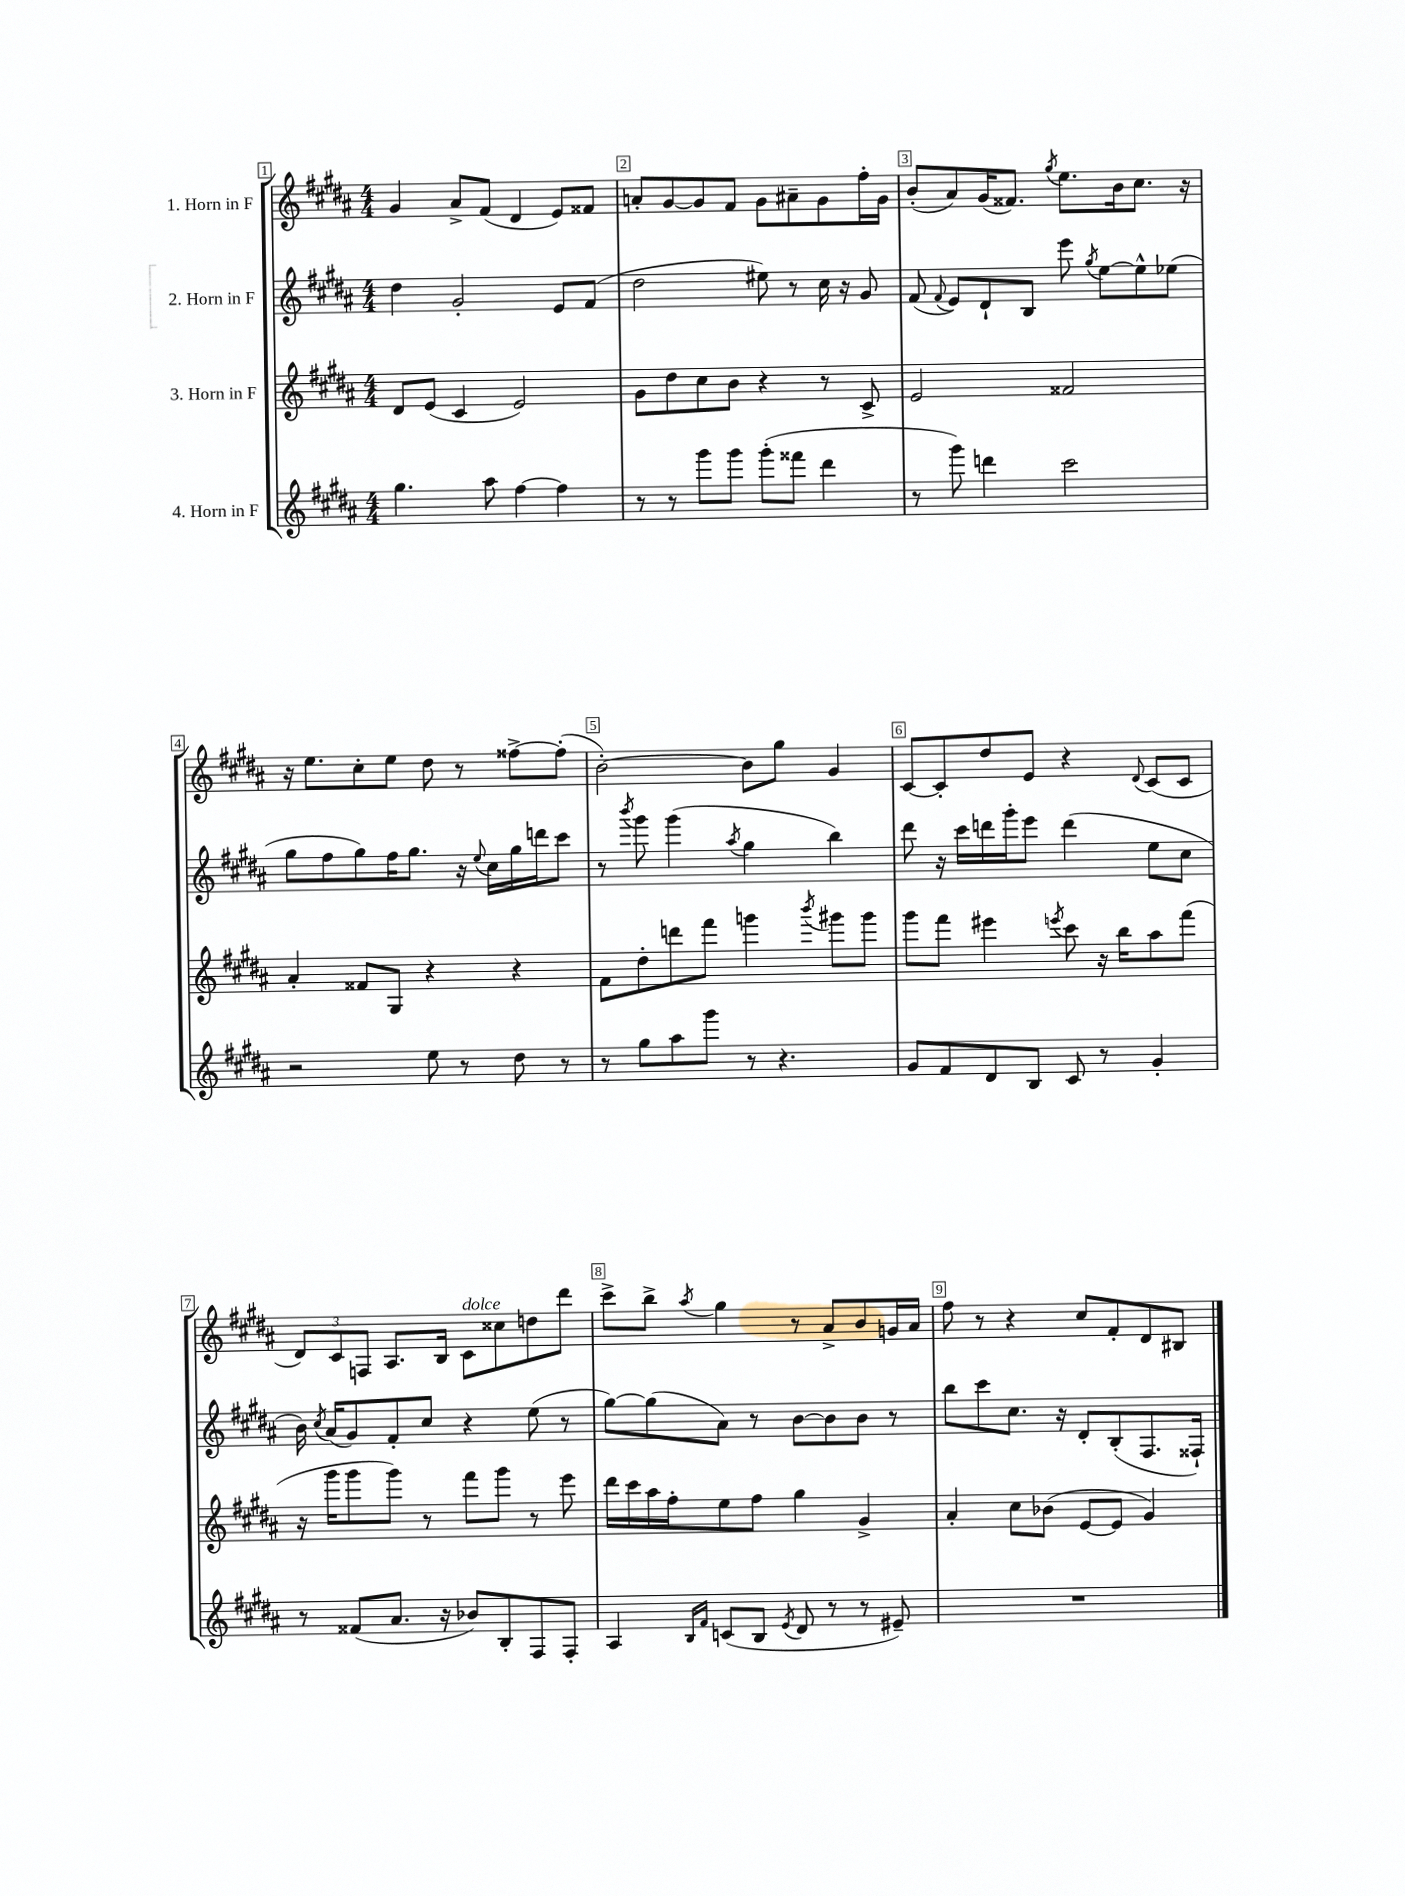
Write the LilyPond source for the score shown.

<<
\new StaffGroup <<
\new Staff = "s0" \with { instrumentName = "1. Horn in F" } {
    \clef treble \key b \major \numericTimeSignature \time 4/4
    \autoBeamOff gis'4 ais'8[-> fis'8]( dis'4 e'8[) fisis'8] |
    a'8[-. gis'8~ gis'8 fis'8] gis'8[ ais'8-- gis'8 fis''16-. gis'16] |
    b'8[-.( ais'8) gis'16( fisis'8.]) \acciaccatura { gis''8 } e''8.[ b'16 cis''8.] r16 |
    r16 e''8.[ cis''8-. e''8] dis''8 r8 fisis''8[~-> fisis''8]-.( |
    b'2~-.) b'8[ gis''8] gis'4 |
    cis'8[~ cis'8-. dis''8 e'8] r4 \appoggiatura { dis'8 } cis'8[( cis'8] |
    \tuplet 3/2 { dis'8[) cis'8 f8] } ais8.[ b16] cis'8[^\markup { \italic "dolce" } cisis''8 d''8 dis'''8] |
    cis'''8[-> b''8]-> \acciaccatura { ais''8 } gis''4 r8 ais'8[-> b'8 g'16 ais'16] |
    fis''8 r8 r4 cis''8[ fis'8-. dis'8 bis8] \bar "|." |
}
\new Staff = "s1" \with { instrumentName = "2. Horn in F" } {
    \clef treble \key b \major \numericTimeSignature \time 4/4
    \autoBeamOff dis''4 gis'2-. e'8[ fis'8]( |
    dis''2 eis''8) r8 cis''16 r16 gis'8 |
    fis'8( \appoggiatura { fis'8 } e'8[) dis'8-! b8] e'''8 \acciaccatura { gis''8 } e''8[~ e''8-^ ees''8]( |
    gis''8[ fis''8 gis''8) fis''16 gis''8.] r16 \appoggiatura { e''8 } cis''16[ gis''16 d'''16 cis'''8] |
    r8 \acciaccatura { b'''8 } gis'''8 gis'''4( \acciaccatura { ais''8 } gis''4 b''4) |
    dis'''8 r16 cis'''16[ d'''16 gis'''16-. e'''8] d'''4( e''8[ cis''8] |
    b'16) \acciaccatura { cis''8 } ais'16[( gis'8) fis'8-. cis''8] r4 e''8( r8 |
    gis''8[~) gis''8( ais'8]) r8 b'8[~ b'8 b'8] r8 |
    b''8[ cis'''8 cis''8.] r16 dis'8[-. b8-.( fis8. fisis16]-!) \bar "|." |
}
\new Staff = "s2" \with { instrumentName = "3. Horn in F" } {
    \clef treble \key b \major \numericTimeSignature \time 4/4
    \autoBeamOff dis'8[ e'8]( cis'4 e'2) |
    gis'8[ dis''8 cis''8 b'8] r4 r8 cis'8-> |
    e'2 fisis'2 |
    ais'4-. fisis'8[ gis8] r4 r4 |
    fis'8[ dis''8-. d'''8 fis'''8] g'''4 \acciaccatura { b'''8 } gis'''8[ gis'''8] |
    gis'''8[ fis'''8] eis'''4 \acciaccatura { e'''8 } cis'''8 r16 b''16[ ais''8 fis'''8]( |
    r16 gis'''16[ gis'''8 gis'''8]) r8 fis'''8[ gis'''8] r8 e'''8 |
    dis'''16[ cis'''16 ais''16 fis''16-. e''8 fis''8] gis''4 gis'4-> |
    ais'4-. cis''8[ bes'8]( e'8[~ e'8] gis'4) \bar "|." |
}
\new Staff = "s3" \with { instrumentName = "4. Horn in F" } {
    \clef treble \key b \major \numericTimeSignature \time 4/4
    \autoBeamOff gis''4. ais''8 fis''4~ fis''4 |
    r8 r8 gis'''8[ gis'''8] gis'''8[-.( fisis'''8] dis'''4 |
    r8 gis'''8) d'''4 cis'''2 |
    r2 e''8 r8 dis''8 r8 |
    r8 gis''8[ ais''8 gis'''8] r8 r4. |
    gis'8[ fis'8 dis'8 b8] cis'8 r8 gis'4-. |
    r8 fisis'8[( ais'8.] r16 bes'8[) b8-. fis8 fis8]-. |
    ais4 \grace { b16[ fis'16] } c'8[( b8] \acciaccatura { e'8 } dis'8 r8 r8 eis'8--) |
    R1 \bar "|." |
}
>>
>>
\layout { \context { \Score \override BarNumber.break-visibility = ##(#f #t #t) barNumberVisibility = #all-bar-numbers-visible \override BarNumber.stencil = #(make-stencil-boxer 0.1 0.3 ly:text-interface::print) } }
